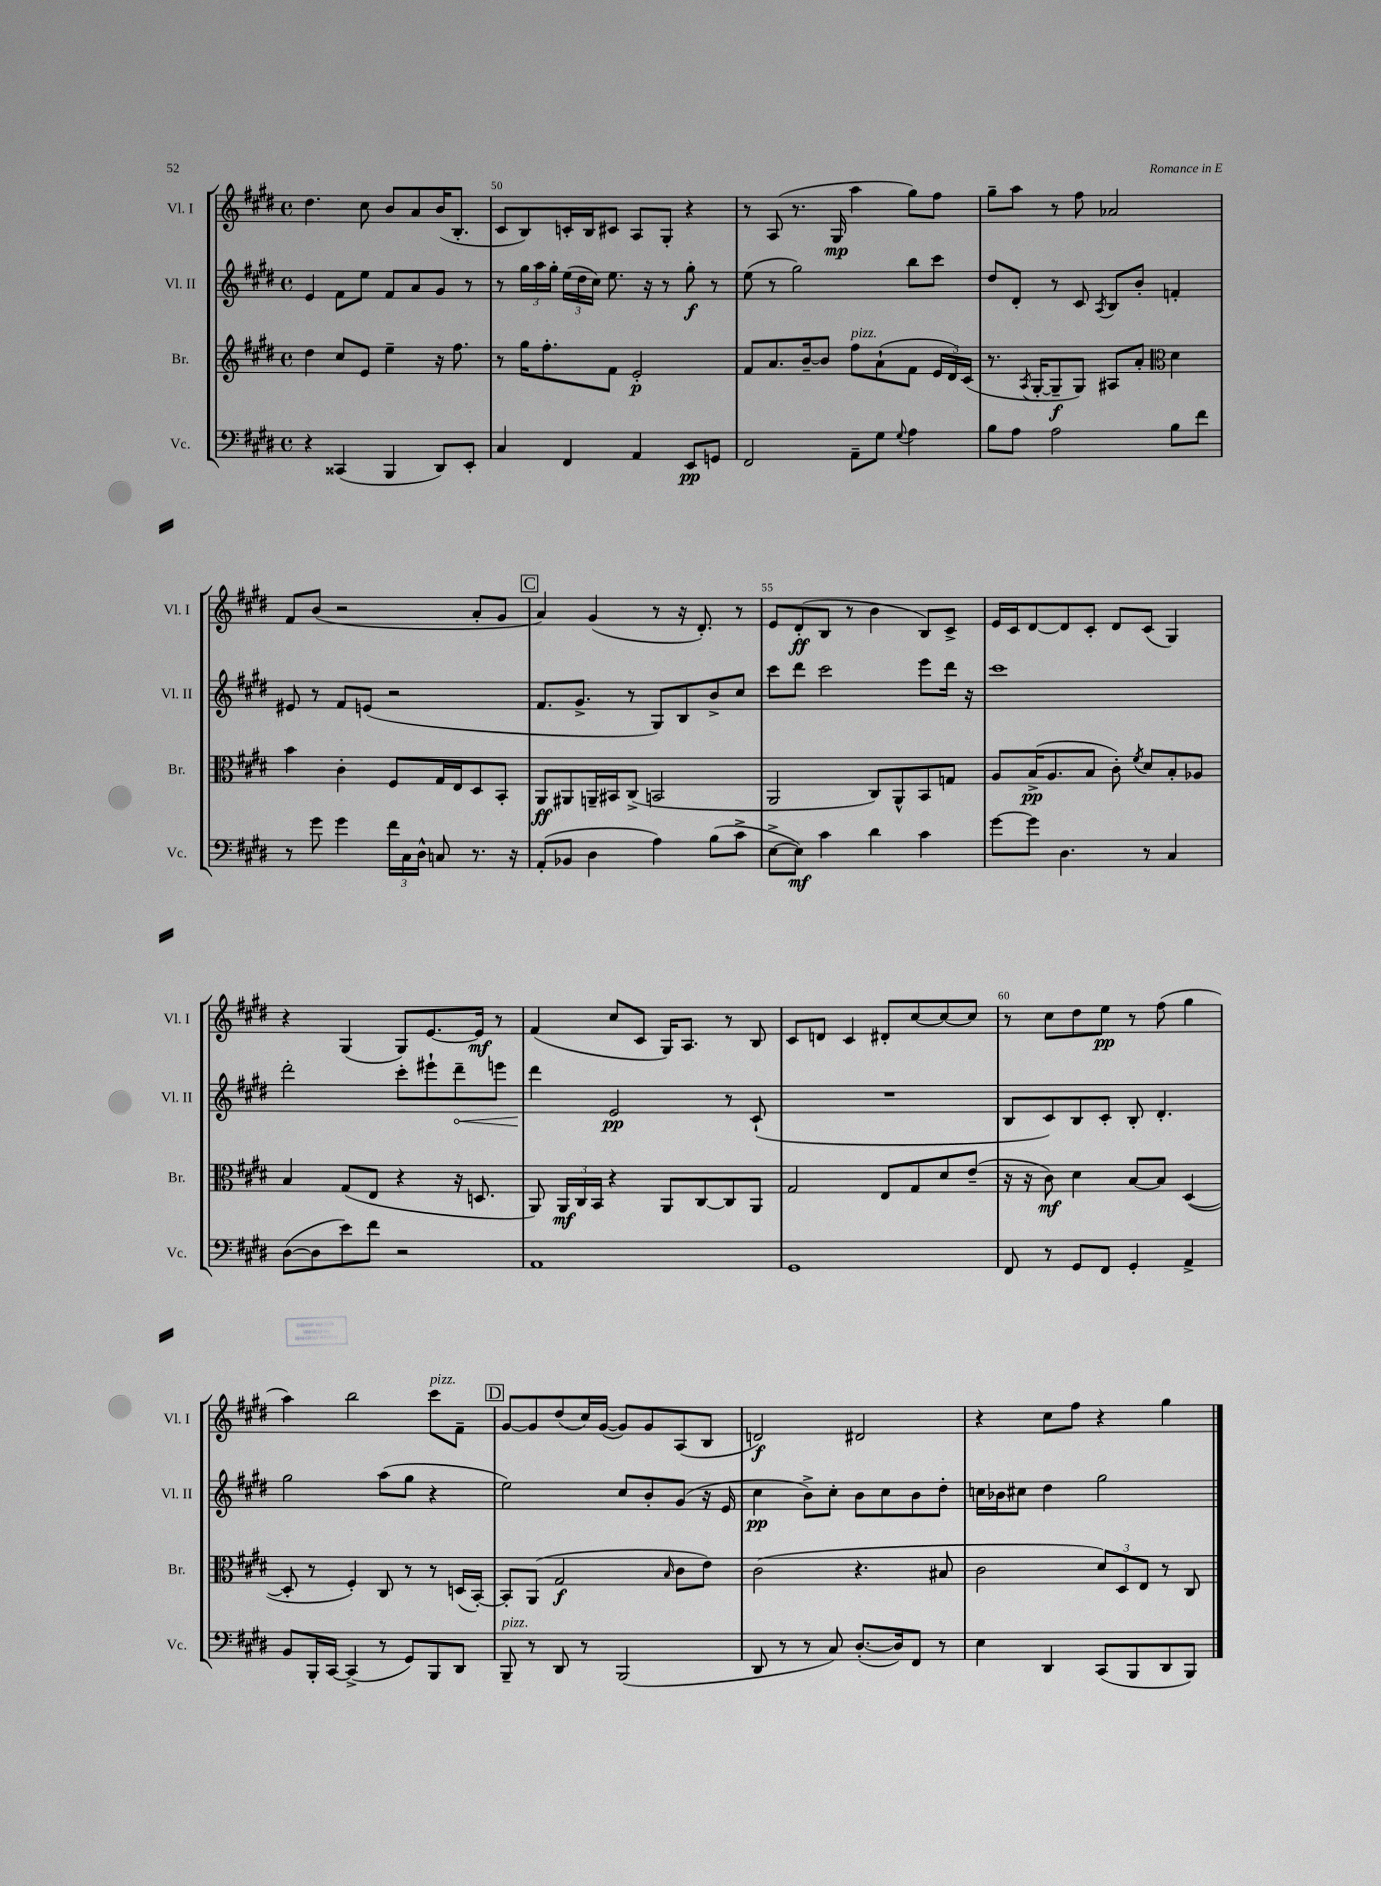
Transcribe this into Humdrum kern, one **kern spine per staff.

**kern	**kern	**kern	**kern
*staff4	*staff3	*staff2	*staff1
*clefF4	*clefG2	*clefG2	*clefG2
*k[f#c#g#d#]	*k[f#c#g#d#]	*k[f#c#g#d#]	*k[f#c#g#d#]
*M4/4	*M4/4	*M4/4	*M4/4
*met(c)	*met(c)	*met(c)	*met(c)
4r	4dd#	4e	4.dd#
(4CC##	8cc#	8f#	.
.	8e	8ee	8cc#
4BBB	4ee~	8f#	8b
.	.	8a	8a
8DD#)	16r	8g#	(16b
.	8.ff#	.	8.B'
8EE'	.	8r	.
=	=	=	=
4C#	8r	8r	8c#
.	16gg#	24gg#	8B)
.	.	24aa	.
.	8.ff#'	.	.
.	.	24gg#'	.
4FF#	.	(24ee	16c'
.	.	24dd#	.
.	.	.	16B
.	.	24cc#)	.
.	8f#	8.ee	8c#
4AA	2e'	.	8A
.	.	16r	.
.	.	8r	8G#'
8EE	.	8gg#'	4r
8GG	.	8r	.
=	=	=	=
2FF#	8f#	(8ee	8r
.	8.a	8r	(8A
.	.	2gg#)	8.r
.	[16b~	.	.
.	8b]	.	.
.	.	.	16G#
8AA~	8ff#	.	4aa
8G#	(8a`	.	.
8qqG#	.	.	.
4A	8f#	8bb	8gg#)
.	24e	8ccc#	8ff#
.	24d#)	.	.
.	(24c#	.	.
=	=	=	=
8B	8.r	8dd#	8gg#~
8A	.	8d#'	8aa
.	8qA	.	.
.	[16G#'	.	.
2A	8G#~]	8r	8r
.	8G#)	8c#	8ff#
.	.	8qA	.
.	8A#	8B	2a-
.	8a'	8b'	.
*	*clefC3	*	*
8B	4d#	4f'	.
8f#	.	.	.
=	=	=	=
8r	4b	8e#	8f#
8g#	.	8r	(8b
4g#	4c#'	8f#	2r
.	.	(8e	.
24f#	8F#	2r	.
24C#	.	.	.
24D#^^	.	.	.
8C	16G#	.	.
.	16E	.	.
8.r	8D#	.	8a'
.	8BB'	.	8g#
16r	.	.	.
=	=	=	=
(8AA'	8AA	8.f#	4a)
8BB-	8AA#	.	.
.	.	8.g#^	.
4D#	16AA~	.	(4g#
.	16BB#	.	.
.	(8C#^	8r	.
4A)	2BB	8G#)	8r
.	.	8B	16r
.	.	.	8.d#')
(8B	.	8b^	.
8c#^	.	8cc#	8r
=	=	=	=
[8E^	2AA	8ccc#	8e
8E])	.	8ddd#	(8d#'
4c#	.	2ccc#	8B
.	.	.	8r
4d#	8C#)	.	4b
.	8AA^^	.	.
4c#	8BB	8eee	8B)
.	8G	16ddd#	8c#^
.	.	16r	.
=	=	=	=
[8g#	8A	1ccc#	16e
.	.	.	16c#
8g#]	(16B^	.	[8d#
.	8.A	.	.
4.D#	.	.	8d#]
.	8B	.	8c#'
.	8c#')	.	8d#
.	8qf#	.	.
8r	8d#	.	(8c#
4C#	8B'	.	4G#)
.	8A-	.	.
=	=	=	=
([8D#	4B	2ddd#'	4r
8D#]	.	.	.
8e)	(8G#	.	(4G#
8f#	8E	.	.
2r	4r	8ccc#'	8G#)
.	.	8eee#`	[8.e
.	16r	8ddd#~	.
.	8.D	.	16e]
.	.	8eee	8r
=	=	=	=
1AA	8AA)	4ddd#	(4f#
.	24AA	.	.
.	24C#	.	.
.	24BB	.	.
.	4r	2e	8cc#
.	.	.	8c#
.	8AA	.	16G#)
.	.	.	8.A
.	[8C#	.	.
.	8C#]	8r	8r
.	8AA	(8c#`	8B
=	=	=	=
1GG#	2G#	1r	8c#
.	.	.	8d
.	.	.	4c#
.	8E	.	8d#'
.	8G#	.	[8cc#
.	8d#	.	8cc#_
.	(8e~	.	8cc#]
=	=	=	=
8FF#	16r	8B	8r
.	16r	.	.
8r	8c#)	8c#)	8cc#
8GG#	4d#	8B	8dd#
8FF#	.	8c#'	8ee
4GG#'	[8B	8B'	8r
.	8B]	4.d#'	(8ff#
4AA^	([4D#	.	4gg#
=	=	=	=
8BB	8D#']	2gg#	4aa)
16BBB'	8r	.	.
[16CC#	.	.	.
(4CC#^]	4F#')	.	2bb
8r	8C#	(8aa	.
8GG#)	8r	8gg#	.
8BBB	8r	4r	8ccc#
8DD#	(16D	.	8f#~
.	[16BB')	.	.
=	=	=	=
8BBB~	8BB']	2ee)	[8g#
8r	(8AA	.	8g#]
8DD#	2G#	.	(8dd#
8r	.	.	16cc#)
.	.	.	([16g#
(2BBB	.	8cc#	8g#])
.	.	8b'	8g#
.	16qqB	.	.
.	8c#	(8g#	(8A
.	8e)	16r	8B
.	.	16e	.
=	=	=	=
8DD#	(2c#	4cc#	2d)
8r	.	.	.
8r	.	8b^)	.
8C#)	.	8cc#'	.
([8.D#'	4.r	8b	2d#
.	.	8cc#	.
16D#])	.	.	.
8FF#	.	8b	.
8r	8B#	8dd#'	.
=	=	=	=
4E	2c#	16cc	4r
.	.	16b-	.
.	.	8cc#	.
4DD#	.	4dd#	8cc#
.	.	.	8ff#
(8CC#	12d#)	2gg#	4r
.	12D#	.	.
8BBB	.	.	.
.	12E	.	.
8DD#	8r	.	4gg#
8BBB)	8C#	.	.
==	==	==	==
*-	*-	*-	*-
